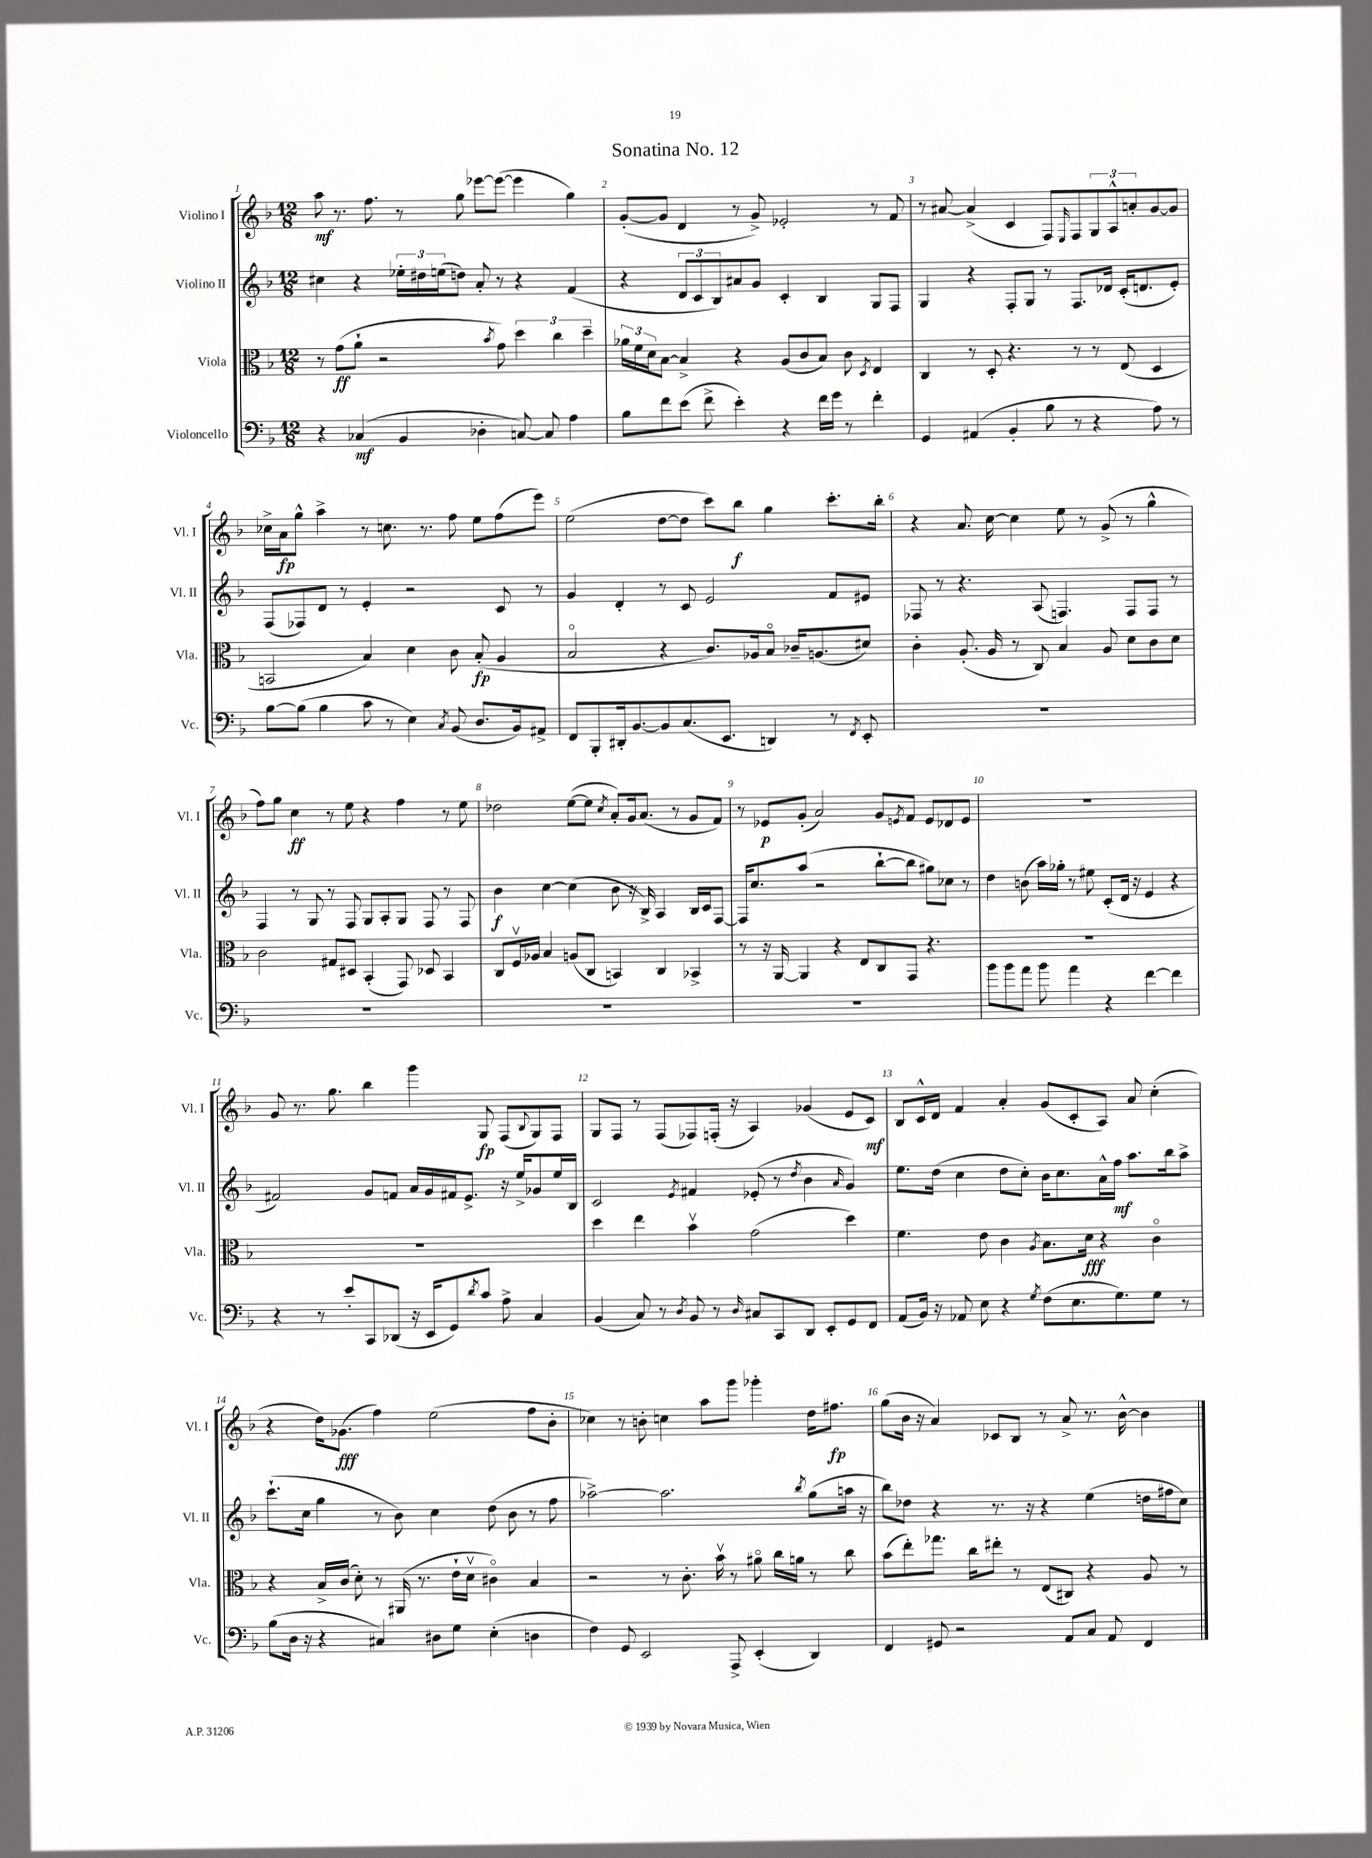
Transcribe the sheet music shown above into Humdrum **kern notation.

**kern	**kern	**kern	**kern
*staff4	*staff3	*staff2	*staff1
*clefF4	*clefC3	*clefG2	*clefG2
*k[b-]	*k[b-]	*k[b-]	*k[b-]
*M12/8	*M12/8	*M12/8	*M12/8
4r	8r	4cc#	8aa
.	(8g	.	8.r
(4C-	8a`	4r	.
.	.	.	8.ff
.	2r	.	.
4BB-	.	24ee-'	8r
.	.	24dd#	.
.	.	(24ee	.
.	.	8dd)	8gg
4D-'	.	8a'	[8eee-
.	8qb-	.	.
.	8g)	8r	(8eee-_
[8C)	6dd	4r	4eee-]
8C]	.	.	.
.	6cc	.	.
4A	.	(4f	4gg)
.	6dd~	.	.
=	=	=	=
8B-	24a-	4r	([8g'
.	24f	.	.
.	24d	.	.
8f	[8B-	.	8g]
(8e	4B-^]	12d	4d
.	.	12c	.
8f^	.	.	.
.	.	12B-)	.
4e')	4r	8a#	8r
.	.	8g	8g^)
4r	(8A	4c'	2e-'
.	8c	.	.
16f	8B-)	4B-	.
16g	.	.	.
8r	8c	.	.
.	8qD	.	.
4f'	4E	8G	8r
.	.	8F	8f
=	=	=	=
4GG	4C	4G	8r
.	.	.	[8a#
(4AA#	8r	4r	(4a#^]
.	8D'	.	.
4BB-'	4.r	8F'	4c
.	.	8G	.
8B-	.	8r	8F)
.	.	.	16qqE
8r	8r	8.F	8F
4r	8r	.	12G
.	.	16d-	.
.	.	.	12A^^
.	(8E	(16c'	.
.	.	.	12a'
.	.	8.d	.
8A)	4D	.	[8g
8r	.	8e')	8g]
=	=	=	=
[8B-	2BB	(8F	16cc-^
.	.	.	16a
(8B-]	.	8F-)	8gg^^
4B-	.	8d	4aa^
.	.	8r	.
8c	4B-)	4e'	8r
8r	.	.	8.cc
4E)	4d	2r	.
.	.	.	8.r
8qC	.	.	.
(8BB-	8c	.	8ff
8.D	(8B-'	.	8ee
.	4A	8c	(8ff
16BB-)	.	.	.
8AA#^	.	8r	8eee)
=	=	=	=
8FF	2B-o	4g	(2ee
8BBB-'	.	.	.
16DD#'	.	4d'	.
[8.BB-	.	.	.
8BB-]	4r	8r	[8dd
(8.C	.	8c	8dd]
.	8.c)	2e	8ccc)
8.EE	.	.	.
.	.	.	8bb-
.	16A-	.	.
4DD)	8B-o	.	4gg
.	16c-~	.	.
.	(8.A	.	.
8r	.	8f	8.ccc'
8qFF	.	.	.
8EE'	8d#)	8e#	.
.	.	.	16bb-'
=	=	=	=
1.r	4c'	8F-	4r
.	.	8r	.
.	(8.A'	4.r	8.a
.	16A	.	[16cc
.	8r	.	4cc]
.	8C)	(8A	.
.	4B-	4.F)	8ee
.	.	.	8r
.	8A	.	(8g^
.	8d	8F	8r
.	8c	8F	4gg^^
.	8d	8r	.
=	=	=	=
1.r	2c	4F	8ff)
.	.	.	8gg
.	.	8r	4cc
.	.	8G	.
.	8G#	8r	8r
.	8D#	8F	8ee
.	(4BB-'	8G	4r
.	.	8A'	.
.	8GG)	8G	4ff
.	8D-	8F	.
.	4BB-	8r	8r
.	.	8F	8ee
=	=	=	=
1.r	8C	4b-	2dd-
.	16Fv	.	.
.	16A-	.	.
.	4B-	[4cc	.
.	(8A	(4cc]	([8ee
.	8C	.	8ee]
.	.	.	8qcc
.	4BB)	8b-	8a')
.	.	16r	16g
.	.	16B-^)	(8.a
.	4C	4A	.
.	.	.	8r
.	4BB-^	16B-	8g
.	.	16c	.
.	.	[8F	8f)
=	=	=	=
1.r	8r	16F]	8r
.	.	8.cc	.
.	16r	.	8e-
.	[16AA	.	.
.	4AA]	(8aa	(8g'
.	.	2r	2a)
.	4r	.	.
.	8E	.	.
.	8C	[8bb-`	8g
.	.	.	8qe
.	8GG	8bb-]	8f
.	4.r	8gg#)	8e
.	.	8cc-	8d-
.	.	8r	8e
=	=	=	=
8b-	1.r	4dd	1.r
8b-	.	.	.
8a	.	(8b	.
8b-	.	16aa)	.
.	.	16gg-'	.
4a	.	8r	.
.	.	8ee#	.
4r	.	(8c'	.
.	.	16d	.
.	.	16r	.
[4f	.	4e	.
4f]	.	4r	.
=	=	=	=
4r	1.r	2f#)	8g
.	.	.	8.r
8r	.	.	.
.	.	.	8.gg
8e'	.	.	.
8CC	.	8g	4bb-
(8DD-	.	8f	.
16r	.	16a	4ggg
16EE	.	16g	.
8GG)	.	16f#	.
.	.	8.e^	.
8qd	.	.	.
8c	.	.	8G
8A^	.	16r	(8F
.	.	16ee^	.
.	.	.	8qqB-
4C	.	8g-	8G)
.	.	16ee	8F
.	.	16B-	.
=	=	=	=
(4BB-	4dd	2c	8G
.	.	.	8F
8C)	4ee	.	8r
8r	.	.	(8F
8qD	.	8qe	.
8BB-	4b-v	4f#	8F-)
8r	.	.	(16F'
.	.	.	16r
16qqD	.	.	.
8C#	(2g	(8e-'	4A)
8CC	.	8r	.
.	.	8qdd	.
8DD	.	4b-	(4g-
8EE'	.	.	.
.	.	16qqa	.
8GG	4dd)	4g)	8e
8FF	.	.	8c)
=	=	=	=
(8AA	4.f	8.ee	8B-
16BB-)	.	.	16c^^
16r	.	(16dd	16d
8AA-	.	4cc	4f
8E	8e	.	.
4r	4c	8dd	4a'
.	.	8cc')	.
8qG	8qA	.	.
(8F	8.B-	16b-	(8g
.	.	8.cc	.
8.E	.	.	8c'
.	16d	.	.
.	4r	16a^^	8A)
8.G)	.	16ff	.
.	.	8.aa	8a
8G	4co	.	(4cc'
.	.	16bb-	.
8r	.	8aa^	.
=	=	=	=
(8B-	4r	(8.ccc`	4r
16D	.	.	.
16r	.	16cc	.
4r	16B-^	4gg	16dd)
.	(16c	.	(8.g-
.	8d')	.	.
4C#)	8r	8r	4ff)
.	(16AA#	8b-)	.
.	8.r	.	.
8D#	.	4cc	(2ee
8G	16e`	.	.
.	16dv	.	.
(4E'	4c#o)	(8dd	.
.	.	8b-	.
4D	4B-	8r	8ff
.	.	8ff	8b-'
=	=	=	=
4F)	2r	[2aa-^)	4cc-)
8GG	.	.	8r
2EE	.	.	8b'
.	8r	2.aa-]	4cc
.	8.c'	.	.
.	.	.	8aa
.	16b-v	.	.
8AAA^	8r	.	8ggg
(4EE'	8a#o	.	4ggg-'
.	16cc	.	.
.	16a	.	.
.	.	8qbb-	.
4DD)	8r	(8gg	16dd
.	.	.	8.ff#
.	8cc	16aa	.
.	.	16r	.
=	=	=	=
4FF	(8b-	8bb-)	(8gg
.	8ee')	8dd-	16b-
.	.	.	16r
8GG#	8.gg-	4r	4a)
2r	.	.	.
.	16cc	.	.
.	8ee#'	8.r	8c-
.	8r	.	8B-
.	.	16r	.
.	(8E	4r	8r
8AA	8C#)	.	8a^
8C	4r	(4ee	8.r
8AA	.	.	.
.	.	.	[16b-^^
4FF	8A	16dd	4b-]
.	.	16ff#	.
.	8r	8cc)	.
==	==	==	==
*-	*-	*-	*-
